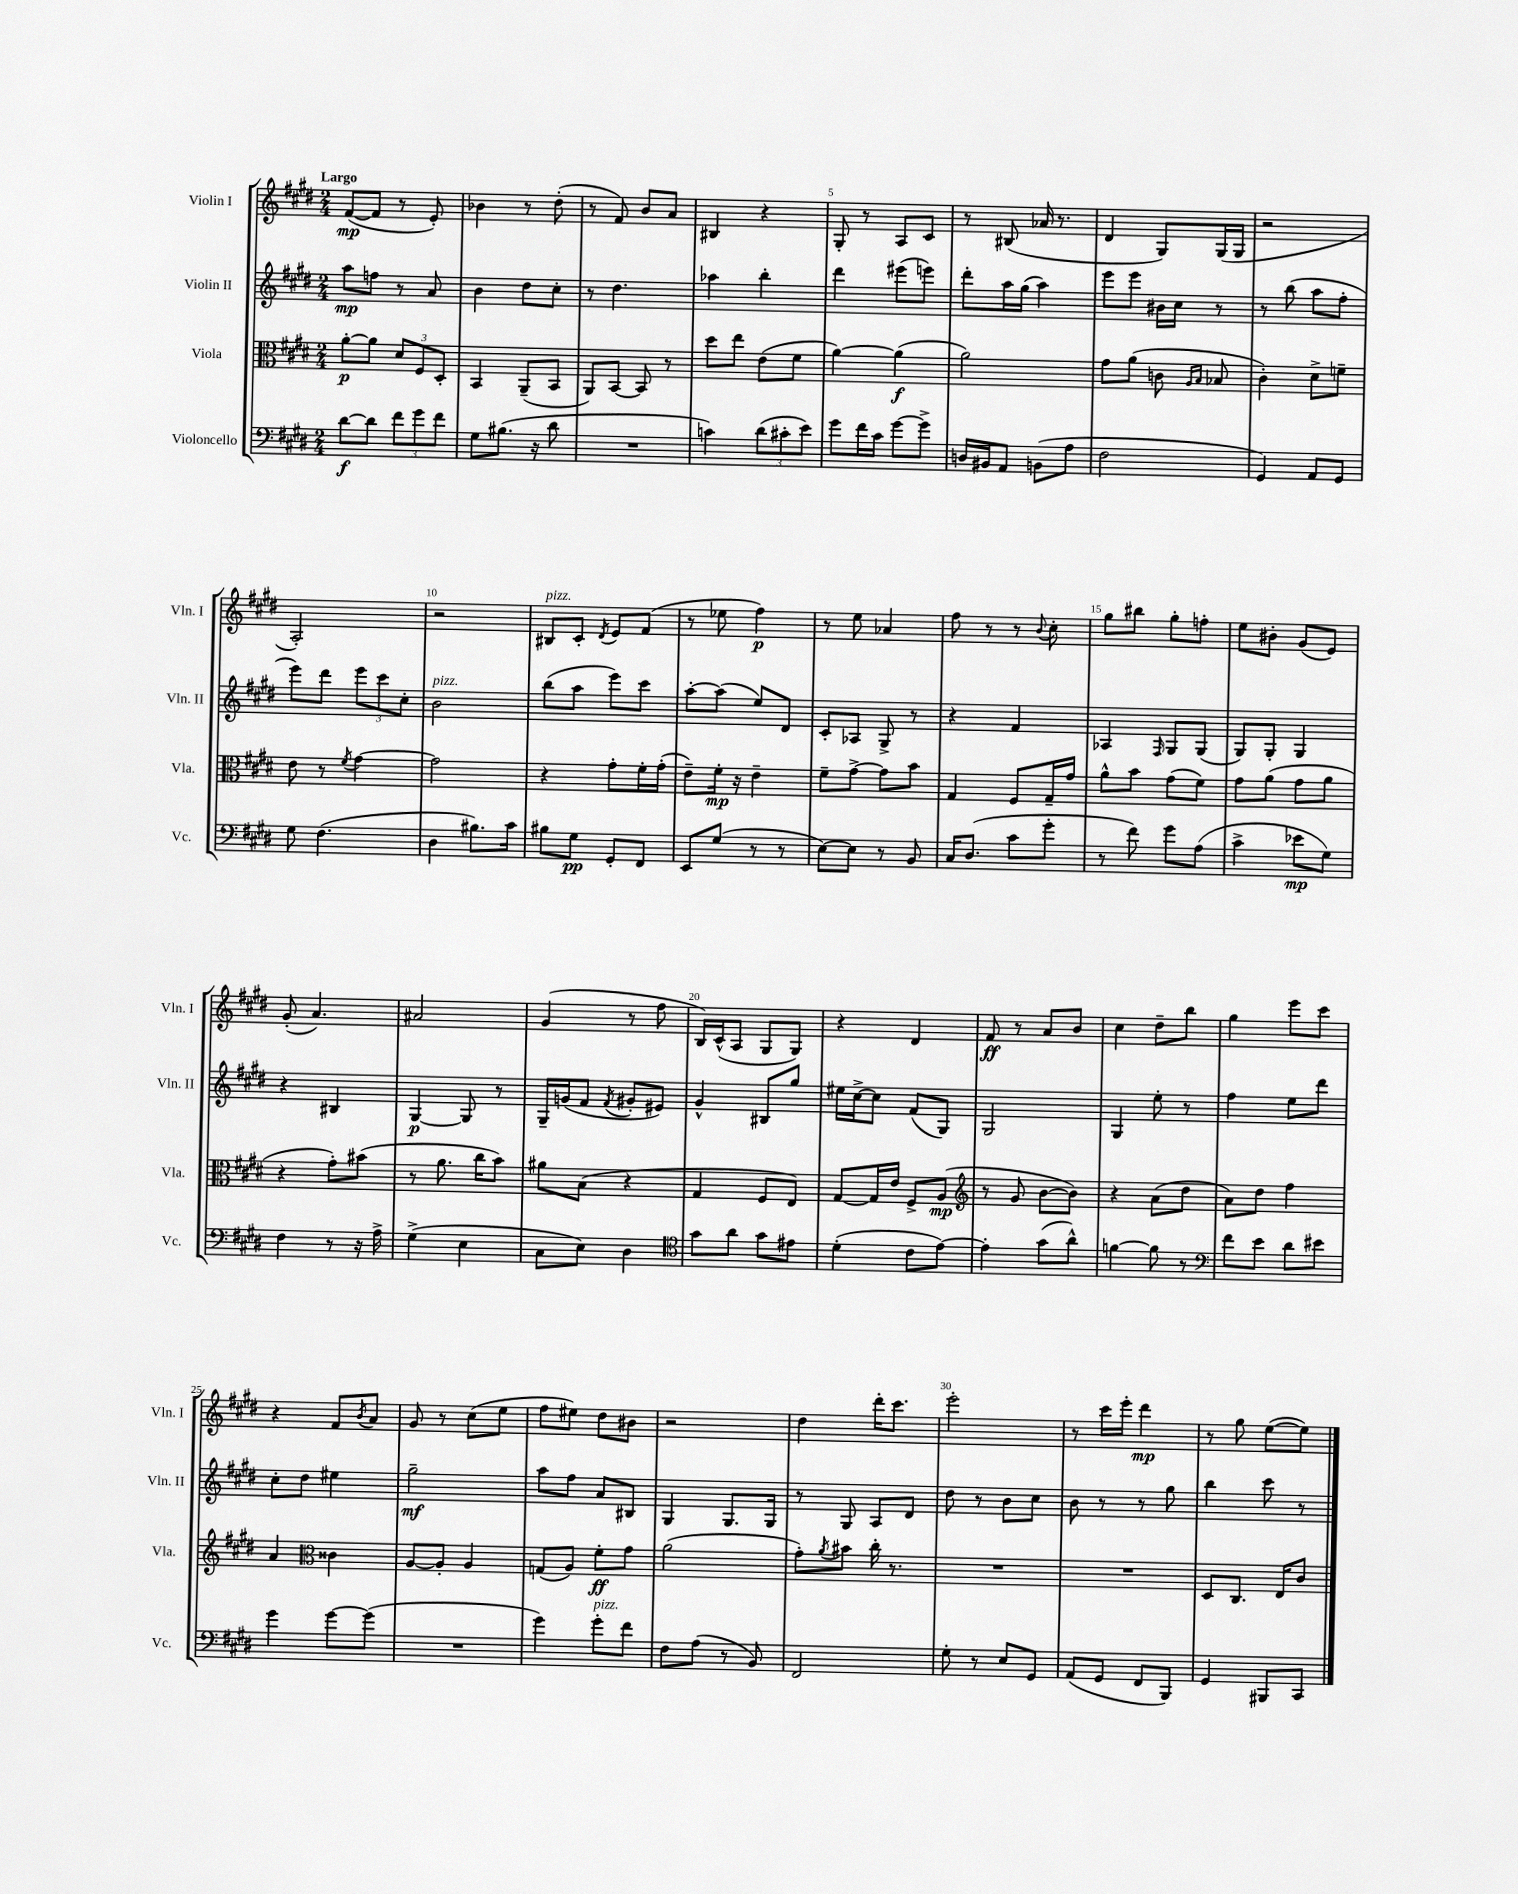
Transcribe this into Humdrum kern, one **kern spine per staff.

**kern	**kern	**kern	**kern
*staff4	*staff3	*staff2	*staff1
*clefF4	*clefC3	*clefG2	*clefG2
*k[f#c#g#d#]	*k[f#c#g#d#]	*k[f#c#g#d#]	*k[f#c#g#d#]
*M2/4	*M2/4	*M2/4	*M2/4
[8d#\L	[8a'\L	8aa\L	([8f#/L
8d#\]J	8a\]J	8ff\J	8f#/]J
12f#\L	12d#/L	8r	8r
12g#\	12F#/	.	.
.	.	8a/	8e'/)
12f#\J	12D#'/J	.	.
=	=	=	=
8G#\L	4BB/	4b\	4b-\
(8.B#\J	.	.	.
.	(8AA~/L	8dd#\L	8r
16r	.	.	.
8d#\	8BB/J	8cc#'\J	(8dd#'\
=	=	=	=
2r	8AA/L)	8r	8r
.	[8BB/J	4.dd#\	8f#/)
.	8BB/]	.	8b/L
.	8r	.	8a/J
=	=	=	=
4c\)	8dd#\L	4aa-\	4B#/
.	8ee\J	.	.
(12d#\L	(8e\L	4bb'\	4r
12c#'\	.	.	.
.	8f#\J	.	.
12e\J)	.	.	.
=	=	=	=
8g#\L	[4a\)	4ddd#\	8G#'/
16f#\L	.	.	8r
16c#\JJ	.	.	.
[8g#\L	(4a\]	(8eee#\L	8A/L
8g#^\]J	.	8eee\J)	8c#/J
=	=	=	=
16D/LL	2a\)	8ddd#'\L	8r
16BB#/J	.	.	.
8AA/J	.	16aa\L	(8B#/
.	.	(16gg#\JJ	.
(8BB\L	.	4aa\)	16a-/
.	.	.	8.r
8A\J	.	.	.
=	=	=	=
2F#\	8g#\L	8eee\L	4d#/
.	(8a\J	8eee\J	.
.	8c\	16b#\LL	8G#/L)
.	.	16cc#\JJ	.
.	16qqA/LL	.	.
.	16qqB/JJ	.	.
.	8B-/	8r	(16G#/L
.	.	.	16G#/JJ
=	=	=	=
4GG#/)	4c#'\)	8r	2r
.	.	(8bb\	.
8AA/L	8d#^\L	8aa\L	.
8GG#/J	8f~\J	8ff#'\J	.
=	=	=	=
8G#\	8e\	8eee\L)	2A'/)
(4.F#\	8r	8ddd#\J	.
.	8qf#/	.	.
.	[4g#\	12eee\L	.
.	.	12ccc#\	.
.	.	12cc#'\J	.
=	=	=	=
4D#\	2g#\]	2b\	2r
8.B#\L)	.	.	.
16c#\Jk	.	.	.
=	=	=	=
8B#\L	4r	(8bb\L	8B#/L
8G#\J	.	8aa\J	8c#'/J
.	.	.	8qd#/
8GG#'/L	8g#'\L	8eee\L)	8e/L
8FF#/J	16f#'\L	8ccc#\J	(8f#/J
.	(16g#'\JJ	.	.
=	=	=	=
8EE/L	8e~\L)	[8aa'\L	8r
(8G#/J	16f#'\Jk	(8aa\]J	8ee-\
.	16r	.	.
8r	4e~\	8ee/L)	4ff#\)
8r	.	8d#/J	.
=	=	=	=
[8E\L)	8f#~\L	8c#'/L	8r
8E\]J	[8g#^\J	8A-/J	8ee\
8r	8g#\]L	8G#^/	4a-/
8BB/	8b\J	8r	.
=	=	=	=
16C#/LK	4G#/	4r	8ff#\
(8.D#/J	.	.	.
.	.	.	8r
8c#\L	8F#/L	4f#/	8r
.	.	.	8qqb/
8g#'\J	16G#~/L	.	8cc#'\
.	16g#/JJ	.	.
=	=	=	=
8r	8a^^\L	4A-/	8gg#\L
8f#\)	8b\J	.	8bb#\J
.	.	16qqF#/	.
8g#\L	(8g#\L	8G#/L	8gg#'\L
(8A\J	8f#\J)	(8G#/J	8ff'\J
=	=	=	=
4c#^\	8g#\L	8G#/L)	8ee\L
.	(8a\J	8G#'/J	8b#'\J
8e-\L	8g#\L	4G#/	(8g#/L
8G#\J)	8a\J	.	8e/J)
=	=	=	=
4F#\	4r	4r	(8g#'/
.	.	.	4.a/)
8r	8g#'\L)	4B#/	.
16r	(8b#\J	.	.
16A^\	.	.	.
=	=	=	=
(4G#^\	8r	[4G#/	2a#/
.	8.a\	.	.
4E\	.	8G#/]	.
.	16cc#\LK	.	.
.	8b\J)	8r	.
=	=	=	=
8C#\L	8a#\L	16G#~/LL	(4g#/
.	.	(16g/J	.
8E\J)	(8B\J	8f#/J	.
.	.	8qf#/	.
4D#\	4r	8g#'/L	8r
.	.	8e#/J)	8ff#\
=	=	=	=
*clefC4	*	*	*
8g#\L	4G#/	4g#^^/	16B/LL)
.	.	.	(16c#^^/J
8a\J	.	.	8A/J
8g#\L	8F#/L	8B#/L	8G#/L
8e#\J	8E/J)	8gg#/J	8G#/J)
=	=	=	=
(4d#'\	[8G#/L	16ee#\LL	4r
.	.	[16cc#^\J	.
.	16G#/]L	8cc#\]J	.
.	16e/JJ	.	.
8c#\L	8F#^/L	(8f#/L	4d#/
[8e\J)	(8A/J	8G#/J)	.
=	=	=	=
*	*clefG2	*	*
4e'\]	8r	2G#/	8f#/
.	8g#/	.	8r
(8g#\L	[8b\L	.	8a/L
8a^^\J)	8b\]J)	.	8b/J
=	=	=	=
[4f\	4r	4G#/	4cc#\
8f\]	(8a\L	8ee'\	8dd#~\L
8r	8dd#\J	8r	8bb\J
=	=	=	=
*clefF4	*	*	*
8f#\L	8a\L)	4ff#\	4gg#\
8e\J	8dd#\J	.	.
8d#\L	4ff#\	8ee\L	8eee\L
8e#\J	.	8ddd#\J	8ccc#\J
=	=	=	=
4g#\	4a/	8cc#'\L	4r
.	.	8dd#\J	.
*	*clefC3	*	*
[8g#\L	4c##\	4ee#\	8f#/L
.	.	.	8qb/
(8g#\]J	.	.	8a/J
=	=	=	=
2r	[8A/L	2gg#~\	8g#/
.	8A'/]J	.	8r
.	4A/	.	(8cc#\L
.	.	.	8ee\J
=	=	=	=
4g#\)	(8G/L	8aa\L	8ff#\L
.	8A/J)	8ff#\J	8ee#\J)
8g#'\L	8f#'\L	8a/L	8dd#\L
8f#\J	8g#\J	8B#/J	8b#\J
=	=	=	=
8F#\L	(2a\	4G#/	2r
(8A\J	.	.	.
8r	.	8.G#/L	.
8BB/)	.	.	.
.	.	16G#/Jk	.
=	=	=	=
2FF#/	8g#'\L)	8r	4dd#\
.	8qa/	.	.
.	8b#\J	8G#/	.
.	16cc#'\	8A/L	16ddd#'\LK
.	8.r	.	8.ccc#\J
.	.	8d#/J	.
=	=	=	=
8G#'\	2r	8dd#\	2eee'\
8r	.	8r	.
8E/L	.	8b\L	.
8GG#/J	.	8cc#\J	.
=	=	=	=
(8AA/L	2r	8b\	8r
8GG#/J	.	8r	16ccc#\LL
.	.	.	16eee'\JJ
8FF#/L	.	8r	4ddd#\
8BBB/J)	.	8gg#\	.
=	=	=	=
4GG#/	8D#/L	4bb\	8r
.	8.C#/J	.	8gg#\
8BBB#/L	.	8ccc#\	([8ee\L
.	16E/LK	.	.
8CC#/J	8c#/J	8r	8ee\]J)
==	==	==	==
*-	*-	*-	*-
